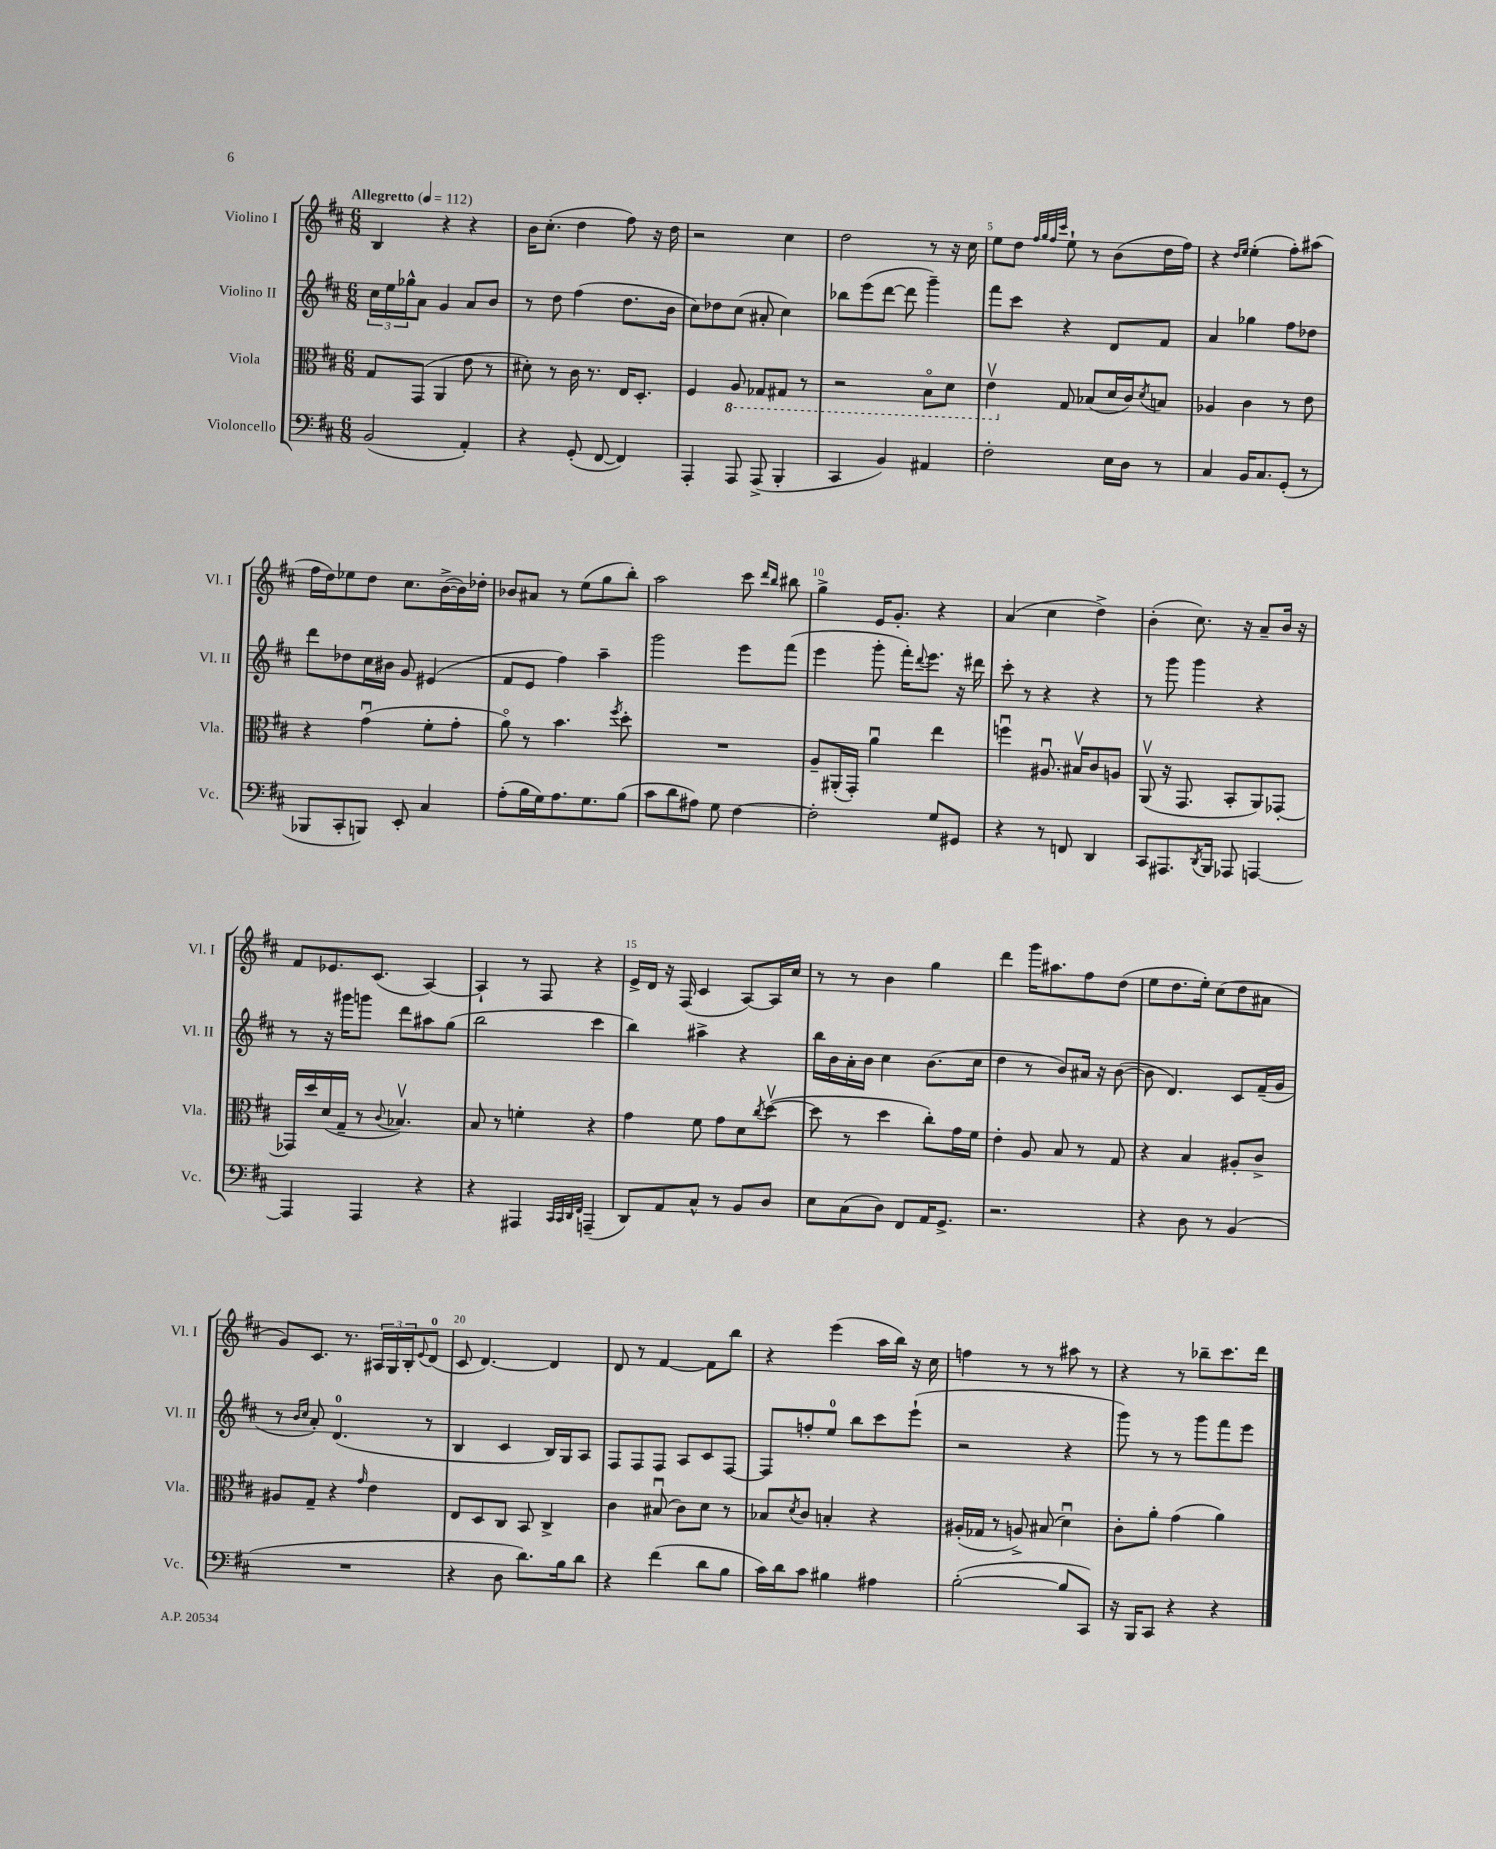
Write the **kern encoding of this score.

**kern	**kern	**kern	**kern
*staff4	*staff3	*staff2	*staff1
*clefF4	*clefC3	*clefG2	*clefG2
*k[f#c#]	*k[f#c#]	*k[f#c#]	*k[f#c#]
*M6/8	*M6/8	*M6/8	*M6/8
*MM112	*MM112	*MM112	*MM112
(2BB	8G	24cc#	4B
.	.	24ee	.
.	.	24gg-^^	.
.	(8GG	8a	.
.	4AA	4g	4r
4AA')	8e	8a	4r
.	8r	8b	.
=	=	=	=
4r	8d#')	8r	16b
.	.	.	(8.cc#'
.	8r	8dd	.
(8GG'	16c#	(4ff#	4dd
.	8.r	.	.
[8FF#	.	.	.
4FF#])	16E	8.dd	8ff#)
.	8.D'	.	.
.	.	.	16r
.	.	16b	16dd
=	=	=	=
4AAA'	4F#	8cc#)	2r
.	.	8dd-	.
8AAA	8AA	(8cc#	.
(8AAA^	8GG-	8a#'	.
4BBB'	8GG#	4cc#)	4cc#
.	8r	.	.
=	=	=	=
4CC#	2r	8bb-	2dd
.	.	(8eee	.
4BB)	.	[8ddd	.
.	.	8ddd]	.
4AA#	8BBo	4ggg~)	8r
.	8D	.	16r
.	.	.	16cc#
=	=	=	=
2F#'	4Ev	8fff#	8ee
.	.	8ccc#	8dd
.	.	.	32qqff#
.	.	.	32qqgg
.	.	.	32qqff#
.	.	.	32qqccc#
.	8G	4r	8ee`
.	(8B-	.	8r
16E	16d	8d	(8b
16D	16c#)	.	.
.	8qd	.	.
8r	8B	8f#	16dd
.	.	.	16ff#)
=	=	=	=
4C#	4A-	4a	4r
.	.	.	16qqdd
.	.	.	16qqee
16BB	4c#	4gg-	(4ee'
8.C#	.	.	.
(8GG'	8r	8ff#	8ff#')
8r	8e	8dd-	(8aa#
=	=	=	=
8BBB-	4r	8ddd	16ff#
.	.	.	16dd)
8CC#'	.	8dd-	8ee-
8BBB)	(4gu	16cc#	8dd
.	.	16b#	.
8EE'	.	8g	8.cc#
4C#	8f#'	(4e#	.
.	.	.	([16b^
.	8g'	.	16b])
.	.	.	16dd-'
=	=	=	=
(8A'	8ao)	8f#	8b-
16B	8r	8e	8a#
16G)	.	.	.
8.A	4.b	4ff#)	8r
.	.	.	(8ee
8.G	.	.	.
.	.	4aa~	8gg
.	8qff#	.	.
(8B	8dd'	.	8bb')
=	=	=	=
8c#	2.r	2ggg	2aa
8d	.	.	.
8A#)	.	.	.
8G	.	.	.
[4F#	.	8eee	8ccc#
.	.	.	16qqddd
.	.	.	16qqbb
.	.	(8fff#	8bb#
=	=	=	=
2F#']	8A~	4eee	4gg^
.	(16AA#'	.	.
.	16GG')	.	.
.	4au	8ggg'	16e
.	.	.	8.g'
.	.	16fff#')	.
.	.	8qqddd	.
.	.	8.eee	.
8G	4ee	.	4r
8GG#	.	16r	.
.	.	16ddd#	.
=	=	=	=
4r	4ffu	8ccc#'	(4a
.	.	8r	.
8r	8.A#u	4r	4cc#
8FF	.	.	.
.	16B#v	.	.
4DD	8c#	4r	4dd^)
.	8A	.	.
=	=	=	=
8CC#	(8AAv	8r	(4b'
8.AAA#	16r	8ggg	.
.	8.GG	.	.
.	.	4ggg	8.cc#)
8qDD	.	.	.
16BBB	.	.	.
8AAA-	8BB'	.	.
.	.	.	16r
[4AAA	8AA)	4r	8a~
.	[8GG-'	.	16b
.	.	.	16r
=	=	=	=
4AAA]	16GG-]	8r	8f#
.	16dd	.	.
.	(16d	16r	8.e-
.	16G~	16ggg#	.
4AAA	8r	8ggg	.
.	.	.	(8.c#
.	8qqc#	.	.
.	4.B-v)	8ddd	.
4r	.	8aa#	[4A)
.	.	(8gg	.
=	=	=	=
4r	8B	2bb	4A`]
.	8r	.	.
4AAA#	4f'	.	8r
.	.	.	8F#
32qqCC#	.	.	.
32qqCC#	.	.	.
32qqDD	.	.	.
32qqFF#	.	.	.
(4AAA~	4r	4ccc#	4r
=	=	=	=
8DD)	4g	4bb)	16e^
.	.	.	16d
8AA	.	.	16r
.	.	.	(16F#
8C#^^	8f#	4aa#^	4c#
8r	8g	.	.
8BB	8d	4r	[8A)
.	8qcc#	.	.
8D	([8ddv	.	16A]
.	.	.	16cc#
=	=	=	=
8E	8dd]	16bb	8r
.	.	16b	.
(8C#	8r	16a'	8r
.	.	16b	.
8D)	4dd	4cc#	4b
8FF#	.	.	.
16AA	8cc#')	(8.b	4gg
8.GG^	.	.	.
.	16g	.	.
.	16f#	16cc#	.
=	=	=	=
2.r	4e'	4dd	4ddd
.	8A	8r	16ggg
.	.	.	8.aa#
.	8B	8b)	.
.	8r	16a#	8ff#
.	.	16r	.
.	8G	([8b	(8dd
=	=	=	=
4r	4r	8b]	8ee
.	.	4.d)	8.dd
8D	4B	.	.
.	.	.	16ee')
8r	.	.	(8cc#
(4BB	8A#'	8c#	8dd
.	8c#^	(16f#~	8a#
.	.	16g	.
=	=	=	=
2.r	8A#	8r	8g)
.	.	16qqb	.
.	.	16qqcc#	.
.	8G~	8a')	8.c#
.	4r	(4.d	.
.	.	.	8.r
.	16qqg	.	.
.	4e	.	24A#
.	.	.	24G
.	.	.	24B'
.	.	.	8qqe
.	.	8r	(8d
=	=	=	=
4r	8E	4B	8c#
.	8D	.	[4.d)
8D	8C#	4c#	.
8.d)	8BB	.	.
.	4C#^	16B)	4d]
16B	.	16G	.
8d	.	8A	.
=	=	=	=
4r	4c#	8F#	8d
.	.	8F#	8r
(4f#	(8B#u	8F#	[4f#
.	8c#)	8A	.
8d	8d	8c#	8f#]
8B	8r	[8F#	8bb
=	=	=	=
16c#)	8B-	8F#]	4r
16d	.	.	.
.	8qd	.	.
8c#	8c#	8ff'	.
4B#	4B'	8ee	(4eee
.	.	8bb	.
4A#	4r	8ccc#	16aa
.	.	.	16bb)
.	.	(8eee`	16r
.	.	.	16cc#
=	=	=	=
([2B'	(16A#'	2r	4ff
.	16G-	.	.
.	8r	.	.
.	8A^)	.	8r
.	(8B#	.	8r
8B]	4du)	4r	8aa#
8CC#)	.	.	8r
=	=	=	=
16r	8c#'	8ggg)	4r
16BBB	.	.	.
8CC#	8a'	8r	.
4r	(4g	8r	8r
.	.	8ggg	8bb-~
4r	4a)	8fff#	8.ccc#
.	.	8eee	.
.	.	.	16ddd
==	==	==	==
*-	*-	*-	*-
